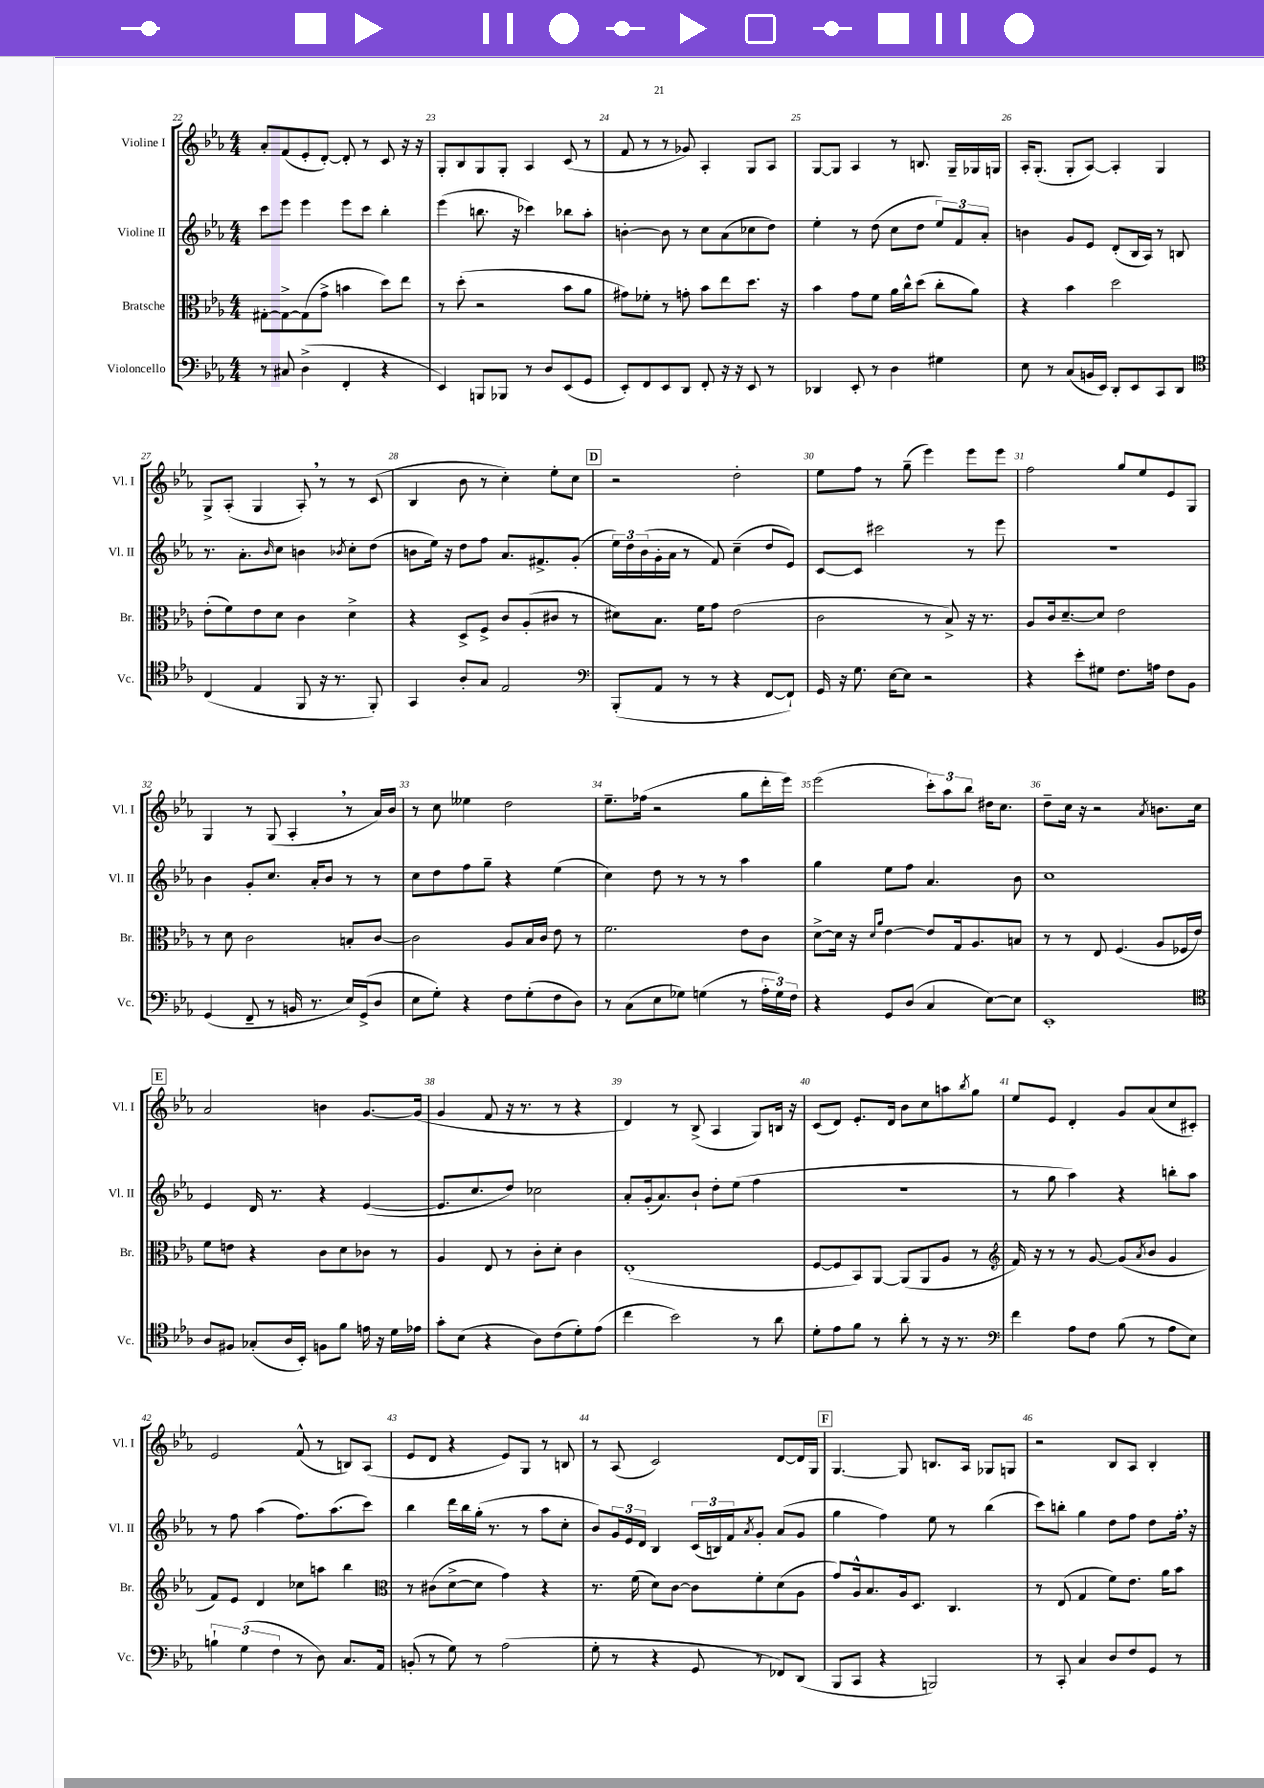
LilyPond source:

<<
\new StaffGroup <<
\new Staff = "s0" \with { instrumentName = "Violine I" shortInstrumentName = "Vl. I" } {
    \clef treble \key ees \major \numericTimeSignature \time 4/4
    aes'8-. f'8( ees'8-. d'8~-.) d'8-. r8 c'8 r16 r16 |
    g8-. bes8 g8 g8-. aes4 c'8( r8 |
    f'8 r8 r8 ges'8) aes4-. g8 aes8 |
    g8~ g8 aes4 r8 b8. g16-- ges16 g16 |
    aes16-. g8.-.( g8-. aes8~) aes4-. g4 |
    g8-> aes8-.( g4 aes8-.) \breathe r8 r8 c'8( |
    bes4 bes'8 r8 c''4-.) ees''8-. c''8 |
    \mark \markup { \box "D" } r2 d''2-. |
    ees''8 f''8 r8 g''8--( ees'''4) ees'''8 ees'''8 |
    f''2 g''8 ees''8 ees'8 g8 |
    g4 r8 g8( aes4-. \breathe r8 aes'16) bes'16 |
    r8 c''8 eeses''4 d''2 |
    ees''8.-- fes''16( r2 g''8 d'''16-. ees'''16) |
    ees'''2( \tuplet 3/2 { c'''8-.) aes''8 bes''8 } dis''16 c''8. |
    d''8-- c''16 r16 r2 \acciaccatura { aes'8 } b'8. c''16 |
    \mark \markup { \box "E" } aes'2 b'4 g'8.~ g'16( |
    g'4 f'8 r16 r8. r8 r4 |
    d'4) r8 bes8->( aes4 g8) b16 r16 |
    c'8( d'8) ees'8.-. d'16 bes'8 c''8 a''8 \acciaccatura { bes''8 } g''8 |
    ees''8 ees'8 d'4-. g'8 aes'8( c''8 cis'8-.) |
    ees'2 f'8-^( r8 b8) aes8( |
    ees'8 d'8 r4 ees'8) g8 r8 b8 |
    r8 aes8( c'2) d'8~ d'16 g16 |
    \mark \markup { \box "F" } g4.~ g8 b8. aes16 ges8 g8 |
    r2 bes8 aes8 bes4-. \bar "|." |
}
\new Staff = "s1" \with { instrumentName = "Violine II" shortInstrumentName = "Vl. II" } {
    \clef treble \key ees \major \numericTimeSignature \time 4/4
    c'''8 ees'''8 ees'''4 ees'''8 c'''8 bes''4-. |
    ees'''4( b''8. r16 ces'''4) bes''8 aes''8-. |
    b'4~-. b'8 r8 c''8 aes'8( ces''8 d''8) |
    ees''4-. r8 d''8( c''8 d''8 \tuplet 3/2 { ees''8) f'8 aes'8-. } |
    b'4 g'8 ees'8 d'8-.( bes16 aes16) r8 b8 |
    r8. aes'8.-. \grace { bes'16 } c''8 b'4 \acciaccatura { bes'8 } c''8-. d''8( |
    b'8 ees''16) r16 d''8 f''8 aes'8. fis'8.-> g'8-.( |
    \mark \markup { \box "D" } \tuplet 3/2 { ees''16) d''16 bes'16( } g'16-. aes'16 r8 f'8) c''4--( d''8 ees'8) |
    c'8~ c'8 cis'''2 r8 ees'''8 |
    R1 |
    bes'4 g'8-. c''8. aes'16-. bes'8 r8 r8 |
    c''8 d''8 f''8 g''8-- r4 ees''4( |
    c''4) d''8 r8 r8 r8 aes''4 |
    g''4 ees''8 f''8 aes'4. bes'8 |
    c''1 |
    \mark \markup { \box "E" } ees'4 d'16 r8. r4 ees'4~( |
    ees'8. c''8. d''8) ces''2 |
    aes'8-. g'16-.( aes'8.) bes'8-! d''8-. ees''8( f''4 |
    R1 |
    r8 g''8 aes''4) r4 b''8-. aes''8 |
    r8 f''8 aes''4( f''8.) aes''8.( c'''8) |
    bes''4 d'''16 bes''16 g''16-.( r8. r8 aes''8 c''8-. |
    bes'8) \tuplet 3/2 { g'16 ees'16 d'16 } bes4 \tuplet 3/2 { c'16( b16) f'16 } \acciaccatura { aes'8 } g'8-. aes'8( g'8 |
    \mark \markup { \box "F" } g''4 f''4) ees''8 r8 bes''4( |
    c'''8) b''8-. g''4 d''8 f''8 d''8 f''16-. \breathe r16 \bar "|." |
}
\new Staff = "s2" \with { instrumentName = "Bratsche" shortInstrumentName = "Br." } {
    \clef alto \key ees \major \numericTimeSignature \time 4/4
    gis8~-. gis8~-> gis8( g'8-> b'4 d''8) ees''8 |
    r8 d''8-.( r2 bes'8 aes'8 |
    gis'8) fes'8-. r8 g'8-. bes'8 ees''8 d''8. r16 |
    bes'4 g'8 f'8 aes'16 c''16-^ d''8( c''8-. aes'8) |
    r4 bes'4 d''2 |
    ees'8-.( f'8) ees'8 d'8 c'4 d'4-> |
    r4 d8-> f8-> c'8 aes8-.( cis'8 r8 |
    \mark \markup { \box "D" } dis'8) bes8. f'16 g'8 ees'2( |
    c'2 r8 bes8->) r16 r8. |
    aes8 c'16 d'8.~-- d'8 ees'2 |
    r8 d'8 c'2 b8-. c'8~ |
    c'2 aes8 bes16 c'16 ees'8 r8 |
    f'2. ees'8 c'8 |
    d'8~-> d'16 r16 \grace { d'16 aes'16 } ees'4~ ees'8 g16 aes8. b8 |
    r8 r8 ees8 f4.( aes8 fes16 ees'16) |
    \mark \markup { \box "E" } f'8 e'8 r4 c'8 d'8 ces'8 r8 |
    aes4 ees8 r8 c'8-. d'8-. c'4 |
    ees1-.( |
    f8~ f8 bes,8) aes,8~ aes,8( aes,8 aes8 r8 |
    \clef treble f'16) r16 r8 r8 g'8~ g'8( \acciaccatura { aes'8 } bes'8 g'4 |
    f'8) ees'8 d'4 ces''8 a''8 bes''4 |
    \clef alto r8 cis'8( d'8~-> d'8 g'4) r4 |
    r8. f'16( d'8) c'8~ c'8 f'8-. d'8( aes8 |
    \mark \markup { \box "F" } g'8) aes16-^ bes8. aes16 d8. c4. |
    r8 ees8( g4 f'8) ees'8. aes'16 bes'8 \bar "|." |
}
\new Staff = "s3" \with { instrumentName = "Violoncello" shortInstrumentName = "Vc." } {
    \clef bass \key ees \major \numericTimeSignature \time 4/4
    r8 cis8 d4->( f,4-. r4 |
    ees,4) b,,8 bes,,8 r8 d8 ees,8( g,8 |
    ees,8-.) f,8 ees,8 d,8 f,8-. r16 r16 ees,8 r8 |
    des,4 ees,8-. r8 d4 gis4 |
    ees8 r8 c8( b,16 ees,16) d,8-. ees,8 c,8 d,8 |
    \clef tenor c4( ees4 f,8 r16 r8. f,8-.) |
    g,4 aes8-. g8 ees2 |
    \mark \markup { \box "D" } \clef bass bes,,8-.( aes,8 r8 r8 r4 f,8~ f,8-!) |
    g,16 r16 g8. ees16~ ees8 r2 |
    r4 ees'8-. gis8 f8. a16 f8 bes,8 |
    g,4( f,8-- r8 b,16 r8. ees16) g,16->( d8 |
    ees8 g8-.) r4 f8 g8-.( f8 d8) |
    r8 c8( ees8 ges8) g4( r8 \tuplet 3/2 { aes16-. g16) f16 } |
    r4 g,8 d8( c4 ees8~) ees8 |
    ees,1-. |
    \mark \markup { \box "E" } \clef tenor aes8 fis8 ges8-.( aes16 bes,16-.) f8 f'8 e'16 r16 d'16 ees'16 |
    g'8-. bes8( r4 aes8) c'8( d'8-.) ees'8( |
    c''4 bes'2) r8 aes'8 |
    d'8-. ees'8 f'8 r8 aes'8-. r8 r16 r8. |
    \clef bass f'4 aes8 f8 bes8( r8 aes8 ees8) |
    \tuplet 3/2 { b4-! g4( f4 } r8 d8) c8. aes,16 |
    b,8-.( r8 g8) r8 aes2( |
    g8-. r8 r4 g,8 r8 fes,8) d,8( |
    \mark \markup { \box "F" } bes,,8 c,8 r4 b,,2) |
    r8 c,8-. c4 d8 f8 g,8 r8 \bar "|." |
}
>>
>>
\layout { \context { \Score currentBarNumber = #22 \override BarNumber.break-visibility = ##(#f #t #t) barNumberVisibility = #all-bar-numbers-visible } }
